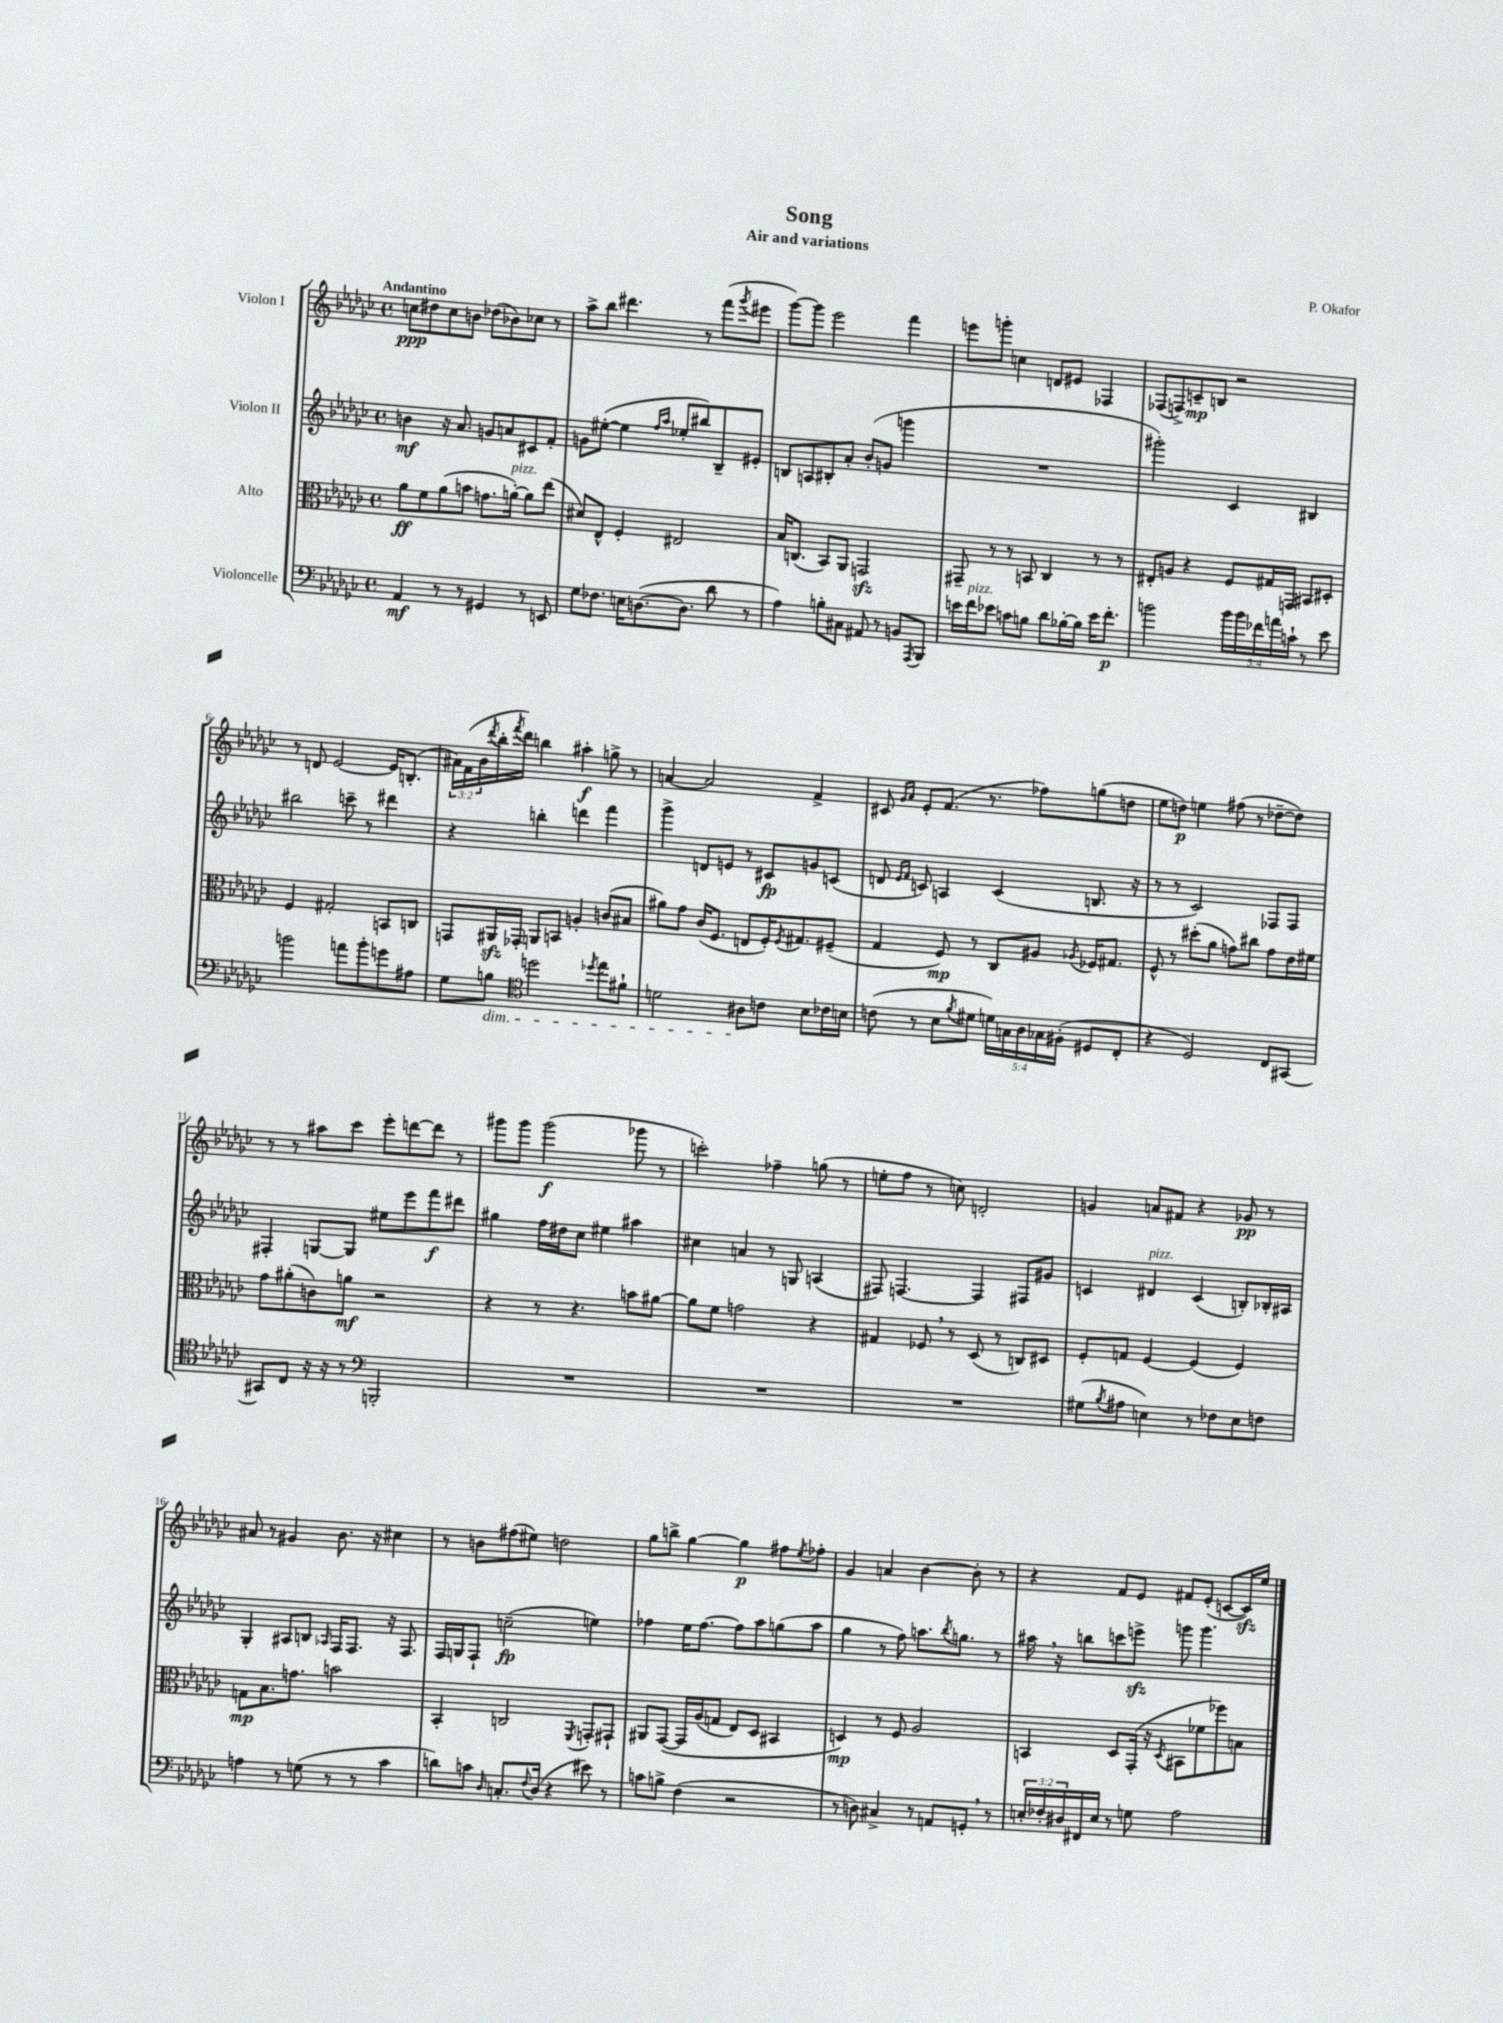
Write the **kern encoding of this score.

**kern	**kern	**kern	**kern
*staff4	*staff3	*staff2	*staff1
*clefF4	*clefC3	*clefG2	*clefG2
*k[b-e-a-d-g-c-]	*k[b-e-a-d-g-c-]	*k[b-e-a-d-g-c-]	*k[b-e-a-d-g-c-]
*M4/4	*M4/4	*M4/4	*M4/4
*met(c)	*met(c)	*met(c)	*met(c)
4AA-	8a-	4b	8cc
.	8f	.	8dd#
8r	(8a-	16r	8cc
.	.	8.a-	.
8r	8b	.	8b
4GG#	8.g	8g	(8dd-
.	.	8a	8b-)
.	[16a')	.	.
8r	8a]	8c#	8cc-
8EE	(8ee-	8f'	8r
=	=	=	=
8G-	8d#)	8g	8aa-^
8.F-	8E-^^	([8ee#'	8bb-
.	4F'	4ee#]	4.ddd#
16E	.	.	.
([8.D	.	.	.
.	.	16qqff	.
.	.	16qqaa-	.
.	2E#	8ee-'	.
8.D]	.	.	.
.	.	8bb#)	8r
8d-	.	8B-~	(8fff
.	.	.	8qggg-
8r	.	8e#'	8eee#
=	=	=	=
4A-)	16B-	8B	[8ggg-)
.	(8.C	.	.
.	.	8A	8ggg-]
8B'	8BB-)	8B#'	2eee-
8C#	8AA-	8a-'	.
8AA#	2GG	(8b-'	.
8r	.	8g	.
8BB	.	4ggg	4fff
8qAAA-	.	.	.
8BBB-	.	.	.
=	=	=	=
16e	8GG#~	1r	8eee
16f	.	.	.
8e-	8r	.	8ggg'
8c	8r	.	4cc
8B	8BB	.	.
8d-	4C-	.	8d
[16B-'	.	.	8e#
16B-]	.	.	.
16e-	8r	.	4F-
8.f'	.	.	.
.	8r	.	.
=	=	=	=
2b	8E#'	2ggg#')	(8F-
.	8A	.	8F^)
.	4r	.	8c~
.	.	.	8B
20b	8F	4c-	2r
20b	.	.	.
20f-	.	.	.
.	16G#	.	.
20a	.	.	.
.	16GG	.	.
20c`	.	.	.
8r	8BB#	4B#	.
8e-	8D#'	.	.
=	=	=	=
2b	4F	2bb#	8r
.	.	.	8d
.	2G#'	.	[2e-
8a	.	8ccc~	.
8b'	.	8r	.
8g	8BB	4ddd#	16e-]
.	.	.	(8.B'
8A#	8C	.	.
=	=	=	=
8G-	8GG	4r	24a#)
.	.	.	(24f
.	.	.	24b-
.	.	.	8qddd-
8B	16AA#	.	16bb-'
.	.	.	8qfff
.	16GG-'	.	16ddd-)
*clefC4	*	*	*
2dd	8AA	4bb'	4bb
.	8BB	.	.
.	4A'	4ddd	4aa#'
8qdd-	.	.	.
8ee-	(8c	4fff	8gg^
8f#`	8B#	.	8r
=	=	=	=
2d	8a#)	4ggg-^	[4a
.	8g-	.	.
.	(16c-	8d	2a]
.	8.F	.	.
.	.	8e	.
8A#	8E	8r	.
8c	16F')	8c#	.
.	8qF	.	.
.	8.G#	.	.
8B-	.	8g	4f^
16c-	(8F#~	(8c	.
16B	.	.	.
=	=	=	=
(8c	4G-	8d	8c#
.	.	16qqe-	16qqg-
.	.	16qqf	16qqa-
8r	.	8c)	8e-'
8B-	8F)	4A	(8.f
8qf	.	.	.
8d#	8r	.	.
.	.	.	8.r
20d)	8C-	(4c	.
20G	.	.	.
20A-	.	.	.
.	8A#	.	8ff-)
20G-	.	.	.
(20F#'	.	.	.
.	8qA-	.	.
8D#	16F-	8.B	(8gg
.	8.G#	.	.
8C-'	.	.	8dd
.	.	16r	.
=	=	=	=
4r	8F^^	8r	8ee-
.	8r	8r	8dd)
2D-)	(8dd#'	2c-)	4ee
.	8a-	.	.
.	8g)	.	(8ff#
.	8cc#	.	8r
8C-	8g	8F-	[8dd-~
[8GG#	16e-	8F-	8dd-])
.	16f#	.	.
=	=	=	=
8GG#]	8g-	4F#'	8r
8C-	(8a#'	.	8r
16r	8c)	[8G	8aa#
16r	.	.	.
8r	8a	8G]	8ccc-
*clefF4	*	*	*
2BBB'	2r	8ee#	8eee-'
.	.	8eee-	[8ddd
.	.	8fff	8ddd]
.	.	8ddd#	8r
=	=	=	=
1r	4r	4gg#	8ggg#
.	.	.	8ggg#
.	8r	16ff	(2ggg#
.	.	16dd#	.
.	4.r	8cc-	.
.	.	4ee#	.
.	8b	4aa#	8ggg-
.	[8a#	.	8r
=	=	=	=
1r	8a#]	4cc#	2ccc')
.	8f	.	.
.	2g	4a	.
.	.	8r	4ff-~
.	.	8G	.
.	4r	(4A	(8gg
.	.	.	8r
=	=	=	=
1r	4G#	8F#)	8ee'
.	.	[4.F	8ff
.	8F-	.	8r
.	8r	.	8cc)
.	(8D-	4F]	2d'
.	8r	.	.
.	8C)	8F#	.
.	8D#	8g#	.
=	=	=	=
(8G#	8F'	4c	4g
8qB-	.	.	.
8A#	8G	.	.
4E)	[4F	4d#	8a
.	.	.	8f#
8r	(4F]	(4c	4r
8F-	.	.	.
8E	4F)	8B')	8g-
8F	.	16B-'	8r
.	.	16A#	.
=	=	=	=
4A	8G	4G-'	8a#
.	8.B-	.	8r
8r	.	8A#	4g#
.	8.g	.	.
(8G	.	8B	.
.	.	16qqA-	.
8r	2b	16F	8.b-
.	.	8.F	.
8r	.	.	.
.	.	.	16r
4c-	.	16r	4cc#
.	.	8.F	.
=	=	=	=
8d)	4BB-'	16F	8r
.	.	16G	.
8c	.	8F`	8b
16qqD-	.	.	.
8.C'	2C	(2cc~	(8ff#
.	.	.	8ee#)
8qqF	.	.	.
(16D-	.	.	.
4r	.	.	2dd
.	8qFF	.	.
8e#)	8GG'	4ee)	.
8r	8GG#`	.	.
=	=	=	=
8c	8AA#	4ff-	8gg-
8B^	&([8GG-	.	8bb^
(4F	16GG-]	16ee-	[4gg-
.	(16A-	[8.ff-	.
.	8G	.	.
2r	8E-)	8ff-]	4gg-]
.	8D-	8aa-	.
.	4BB#	(8gg	8ff#
.	.	.	8qee-
.	.	8aa-	8ff-'
=	=	=	=
8r	4D&)	4gg-	4g-
8D)	.	.	.
4C#^	8r	8r	4a
.	8F	8ff)	.
8r	2A-	8.aa	[4b-
8AA	.	.	.
.	.	8qbb-	.
.	.	8.gg	.
8GG'	.	.	8b-']
8r	.	8r	8r
=	=	=	=
24E'	4BB	16aa#	4r
24F-'	.	.	.
.	.	16r	.
24D#	.	.	.
16FF#	.	8bb	.
16E	.	.	.
8r	8D-	8ccc	8f
8G	(16GG-'	8eee^	8e-
.	16r	.	.
.	8qD-	.	.
2A-	8BB#	8ggg	8f#
.	8f-	4.ggg	(8e-'
.	8ff-)	.	[8c
.	8B	.	16c])
.	.	.	16ee-
==	==	==	==
*-	*-	*-	*-
